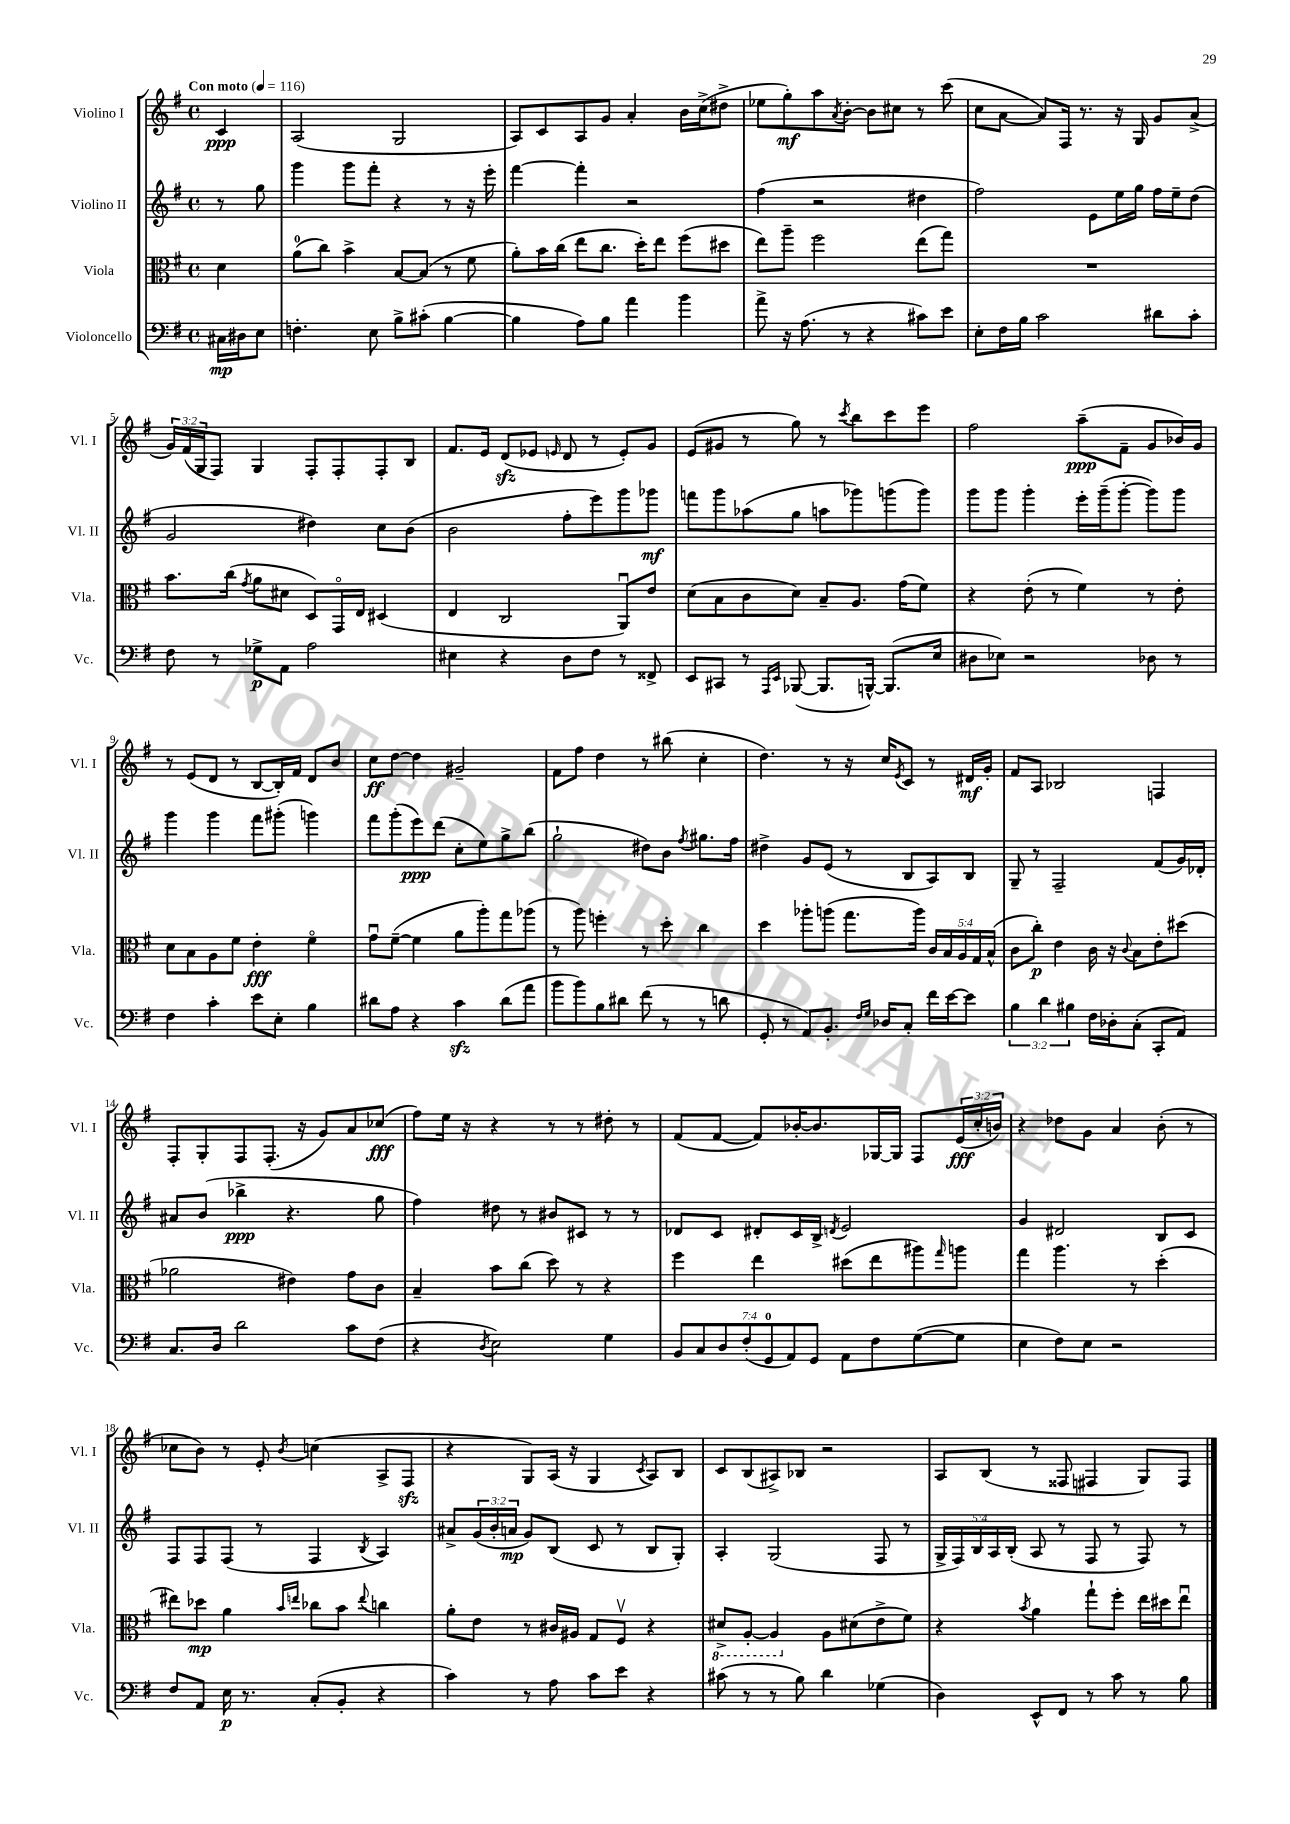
<<
\new StaffGroup <<
\new Staff = "s0" \with { instrumentName = "Violino I" shortInstrumentName = "Vl. I" } {
    \clef treble \key g \major \defaultTimeSignature \time 4/4 \override Staff.TupletNumber.text = #tuplet-number::calc-fraction-text \partial 4 \tempo "Con moto" 4 = 116
    c'4\ppp |
    a2( g2 |
    a8) c'8 a8 g'8 a'4-. b'16 c''16->( dis''8-> |
    ees''8 g''8-.\mf) a''8 \acciaccatura { a'8 } b'8~-. b'8 cis''8 r8 c'''8( |
    c''8 a'8~ a'8) fis16 r8. r16 g16 g'8 a'8->( |
    \tuplet 3/2 { g'16) fis'16( g16 } fis8) g4 fis8-. fis8-. fis8-. b8 |
    fis'8. e'16 d'8\sfz( ees'8 \grace { e'16 } d'8 r8 e'8-.) g'8 |
    e'8( gis'8 r8 g''8) r8 \acciaccatura { c'''8 } b''8 c'''8 e'''8 |
    fis''2 a''8--\ppp( fis'8-- g'8 bes'16) g'16 |
    r8 e'8( d'8 r8 b8~ b16-.) fis'16 d'8 b'8 |
    c''8\ff d''8~ d''4 gis'2-- |
    fis'8 fis''8 d''4 r8 bis''8( c''4-. |
    d''4.) r8 r16 c''16 \acciaccatura { e'8 } c'8 r8 dis'16\mf g'16-. |
    fis'8 a8 bes2 f4 |
    fis8-. g8-. fis8 fis8.-.( r16 g'8) a'8 ces''8\fff( |
    fis''8) e''16 r16 r4 r8 r8 dis''8-. r8 |
    fis'8( fis'8~ fis'8) bes'16~-. bes'8. ges16~ ges16 fis8 \tuplet 3/2 { e'16\fff( c''16-. b'16) } |
    r4 des''8 g'8 a'4 b'8-.( r8 |
    ces''8 b'8) r8 e'8-. \acciaccatura { b'8 } c''4( a8-> fis8\sfz |
    r4 g8) a16( r16 g4 \acciaccatura { c'8 } a8) b8 |
    c'8 b8( ais8->) bes8 r2 |
    a8 b8( r8 fisis8 fis4 g8) fis8 \bar "|." |
}
\new Staff = "s1" \with { instrumentName = "Violino II" shortInstrumentName = "Vl. II" } {
    \clef treble \key g \major \defaultTimeSignature \time 4/4 \override Staff.TupletNumber.text = #tuplet-number::calc-fraction-text \partial 4
    r8 g''8 |
    g'''4 g'''8 fis'''8-. r4 r8 r16 e'''16-. |
    fis'''4~ fis'''4-. r2 |
    fis''4( r2 dis''4 |
    fis''2) e'8 e''16 g''16 fis''16 e''16-- d''8( |
    g'2 dis''4) c''8 b'8( |
    b'2 fis''8-. e'''8) g'''8 ges'''8\mf |
    f'''8 g'''8 aes''8( g''8 a''8 ges'''8) g'''8( g'''8) |
    g'''8 g'''8 g'''4-. e'''16-. g'''16--( g'''8~-. g'''8) g'''8 |
    g'''4 g'''4 fis'''8 gis'''8-.( g'''4) |
    fis'''8 g'''8-.( e'''8\ppp) d'''8( c''8-. e''8) g''8-> b''8( |
    g''2-! dis''8) b'8 \acciaccatura { fis''8 } gis''8. fis''16 |
    dis''4-> g'8 e'8( r8 b8 a8) b8 |
    g8-- r8 fis2-- fis'8( g'16) des'16-. |
    ais'8 b'8( bes''4->\ppp r4. g''8 |
    fis''4) dis''8 r8 bis'8 cis'8 r8 r8 |
    des'8 c'8 dis'8-. c'16 b16-> \acciaccatura { d'8 } e'2 |
    g'4 dis'2 b8 c'8 |
    fis8 fis8 fis8( r8 fis4 \acciaccatura { b8 } a4) |
    ais'8-> \tuplet 3/2 { g'16( b'16-. a'16\mp } g'8) b8( c'8 r8 b8 g8-.) |
    a4-. g2( fis8 r8 |
    \tuplet 5/4 { g16-> fis16) b16 a16 b16-.( } a8 r8 fis8 r8 fis8) r8 \bar "|." |
}
\new Staff = "s2" \with { instrumentName = "Viola" shortInstrumentName = "Vla." } {
    \clef alto \key g \major \defaultTimeSignature \time 4/4 \override Staff.TupletNumber.text = #tuplet-number::calc-fraction-text \partial 4
    d'4 |
    a'8-0( c''8) b'4-> b8~ b8( r8 fis'8 |
    a'8-.) b'16 c''16( e''8 c''8. d''16-.) e''8 fis''8( dis''8 |
    e''8) a''8-- fis''2 e''8( g''8) |
    R1 |
    b'8. c''16( \acciaccatura { g'8 } a'8 dis'8 d8) g,16\flageolet e16 dis4( |
    e4 c2 a,8\downbow) e'8 |
    d'8( b8 c'8 d'8) b8-- a8. g'16( fis'8) |
    r4 e'8-.( r8 fis'4) r8 e'8-. |
    d'8 b8 a8 fis'8 e'4-.\fff fis'4\flageolet |
    g'8\downbow fis'8~--( fis'4 a'8 a''8-.) g''8 aes''8( |
    r8 a''8) f''4-. r8 d''8-. c''4 |
    d''4 aes''8-. a''8( g''8. a''16) \tuplet 5/4 { c'16 b16 a16 g16 b16-^( } |
    c'8 c''8-.\p) e'4 c'16 r16 \appoggiatura { c'8 } b8 e'8-. dis''8( |
    aes'2 eis'4) g'8 c'8 |
    b4-- b'8 c''8( d''8) r8 r4 |
    fis''4 e''4 dis''8( e''8 ais''8) \grace { g''16 } a''8 |
    g''4 a''4. r8 d''4-.( |
    eis''8) des''8\mp a'4 \grace { b'16 e''16 } ces''8 b'8 \appoggiatura { e''8 } c''4 |
    a'8-. e'8 r8 cis'16 ais16 g8 fis8\upbow r4 |
    \ottava #-1 dis8-> a,8~-. a,4 \ottava #0 a8 dis'8( e'8-> fis'8) |
    r4 \acciaccatura { b'8 } a'4 g''8-! fis''8-. e''16 dis''16 e''8\downbow \bar "|." |
}
\new Staff = "s3" \with { instrumentName = "Violoncello" shortInstrumentName = "Vc." } {
    \clef bass \key g \major \defaultTimeSignature \time 4/4 \override Staff.TupletNumber.text = #tuplet-number::calc-fraction-text \partial 4
    cis16\mp dis16 e8 |
    f4.-. e8 b8-> cis'8-.( b4~ |
    b4 a8) b8 a'4 b'4 |
    a'8-> r16 a8.( r8 r4 cis'8) e'8 |
    e8-. fis16 b16 c'2 dis'8 c'8-. |
    fis8 r8 ges8->\p a,8 a2 |
    eis4 r4 d8 fis8 r8 fisis,8-> |
    e,8 cis,8 r8 \grace { a,,16 e,16 } bes,,8~( bes,,8. b,,16~-^) b,,8.( e16 |
    dis8 ees8) r2 des8 r8 |
    fis4 c'4-. e'8 e8-. b4 |
    dis'8 a8 r4 c'4\sfz dis'8( a'8 |
    b'8 b'8) b8 dis'8 fis'8( r8 r8 d'8 |
    g,8-. r8 a,8) b,8.-. \grace { fis16 g16 } des16 c8-. fis'16 e'16~ e'8 |
    \tuplet 3/2 { b4 d'4 bis4 } fis16 des16-. c8-.( c,8-. a,8) |
    c8. d16 d'2 c'8 fis8( |
    r4 \acciaccatura { d8 } e2) g4 |
    \tuplet 7/4 { b,8 c8 d8 fis8-.( g,8-0 a,8) g,8 } a,8 fis8 g8~( g8 |
    e4 fis8) e8 r2 |
    fis8 a,8 e16\p r8. c8-.( b,8-. r4 |
    c'4) r8 a8 c'8 e'8 r4 |
    cis'8( r8 r8 b8) d'4 ges4( |
    d4) e,8-^ fis,8 r8 c'8 r8 b8 \bar "|." |
}
>>
>>
